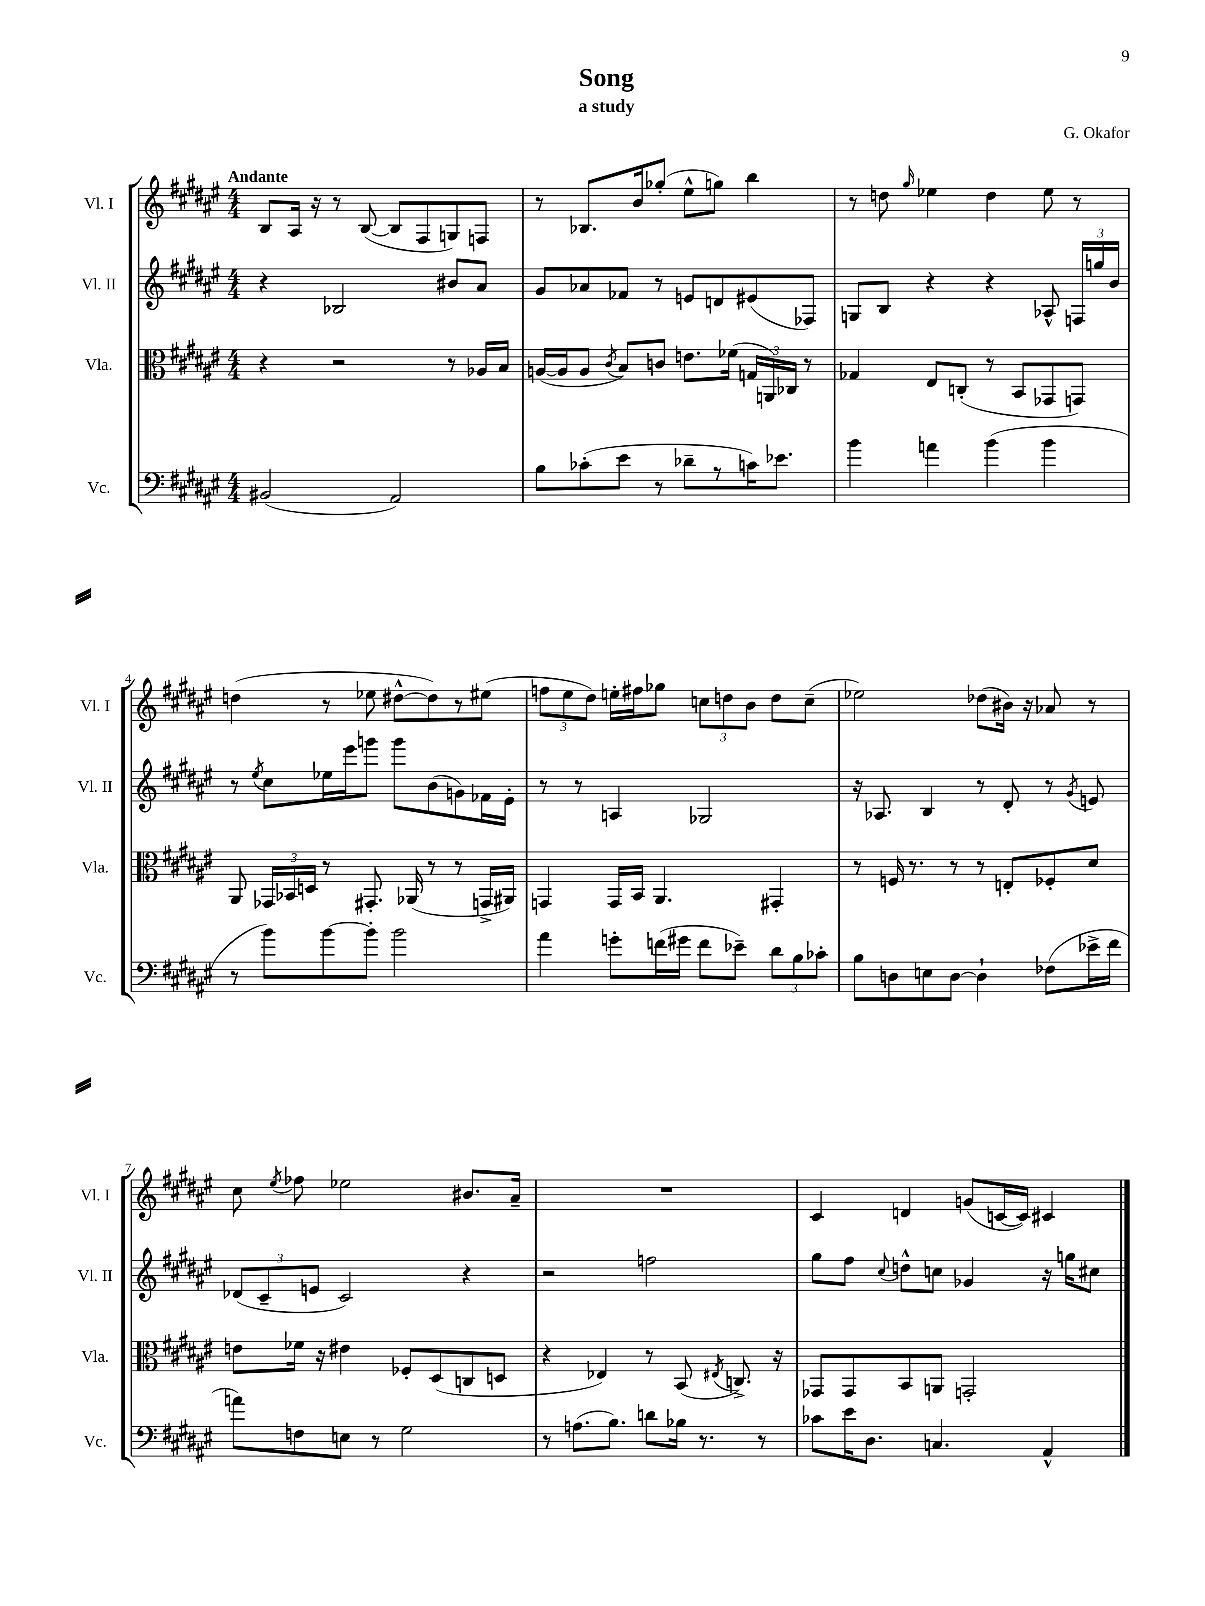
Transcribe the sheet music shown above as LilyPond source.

\header { title = "Song" composer = "G. Okafor" subtitle = "a study" }
<<
\new StaffGroup <<
\new Staff = "s0" \with { instrumentName = "Vl. I" shortInstrumentName = "Vl. I" } {
    \clef treble \key fis \major \numericTimeSignature \time 4/4 \tempo "Andante"
    \autoBeamOff b8[ ais16] r16 r8 b8~( b8[ fis8 g8) f8] |
    r8 bes8.[ b'16 ges''8]-.( eis''8[-^ g''8]) b''4 |
    r8 d''8 \grace { gis''16 } ees''4 d''4 ees''8 r8 |
    d''4( r8 ees''8 dis''8[~-^ dis''8) r8 eis''8]( |
    \tuplet 3/2 { f''8[ eis''8 dis''8]) } e''16[-. fis''16 ges''8] \tuplet 3/2 { c''8[ d''8 b'8] } d''8[ c''8]--( |
    ees''2) des''8[( bis'16]) r16 aes'8 r8 |
    cis''8 \acciaccatura { eis''8 } fes''8 ees''2 bis'8.[ ais'16]-- |
    R1 |
    cis'4 d'4 g'8[( c'16~ c'16]) cis'4 \bar "|." |
}
\new Staff = "s1" \with { instrumentName = "Vl. II" shortInstrumentName = "Vl. II" } {
    \clef treble \key fis \major \numericTimeSignature \time 4/4
    \autoBeamOff r4 bes2 bis'8[ ais'8] |
    gis'8[ aes'8 fes'8] r8 e'8[ d'8 eis'8( fes8]) |
    g8[ b8] r4 r4 aes8-^ \tuplet 3/2 { f16[ g''16 b'16] } |
    r8 \acciaccatura { eis''8 } cis''8[ ees''16 eis'''16 g'''8] g'''8[ b'8( g'8) fes'16 eis'16]-. |
    r8 r8 a4 ges2 |
    r16 aes8. b4 r8 dis'8-. r8 \acciaccatura { gis'8 } e'8 |
    \tuplet 3/2 { des'8[( cis'8-- e'8] } cis'2) r4 |
    r2 f''2 |
    gis''8[ fis''8] \appoggiatura { cis''8 } d''8[-^ c''8] ges'4 r16 g''16[ cis''8] \bar "|." |
}
\new Staff = "s2" \with { instrumentName = "Vla." shortInstrumentName = "Vla." } {
    \clef alto \key fis \major \numericTimeSignature \time 4/4
    \autoBeamOff r4 r2 r8 aes16[ b16] |
    a16[~( a16 a8] \acciaccatura { cis'8 } b8[) c'8] e'8.[ fes'16]( \tuplet 3/2 { g16[ a,16) ces16] } r8 |
    ges4 eis8[ c8]-.( r8 b,8[ ges,8 g,8]) |
    ais,8 \tuplet 3/2 { ges,16[ bes,16 d16] } r8 gis,8.-. aes,16( r8 r8 g,16[-> ais,16]) |
    g,4 g,16[ b,16] ais,4. gis,4-. |
    r8 f16 r8. r8 r8 e8[-. fes8-. dis'8] |
    e'8[ fes'16] r16 eis'4 fes8[-. dis8( c8 d8] |
    r4 ees4) r8 b,8( \acciaccatura { eis8 } c8.->) r16 |
    ges,8[ ges,8 b,8 a,8] g,2-. \bar "|." |
}
\new Staff = "s3" \with { instrumentName = "Vc." shortInstrumentName = "Vc." } {
    \clef bass \key fis \major \numericTimeSignature \time 4/4
    \autoBeamOff bis,2( ais,2) |
    b8[ ces'8-.( eis'8] r8 des'8[-- r8 c'16) ees'8.] |
    b'4 a'4 b'4( b'4 |
    r8 b'8[) b'8~ b'8]-. b'2 |
    ais'4 g'8[-. f'16( gis'16] f'8[ ees'8]--) \tuplet 3/2 { dis'8[ b8 ces'8]-. } |
    b8[ d8 e8 d8]~ d4-! fes8[( ees'16-> fis'16] |
    a'8[) f8 e8] r8 gis2 |
    r8 a8.[( b8.]) d'8[ bes16] r8. r8 |
    ces'8[ eis'16 dis8.] c4. ais,4-^ \bar "|." |
}
>>
>>
